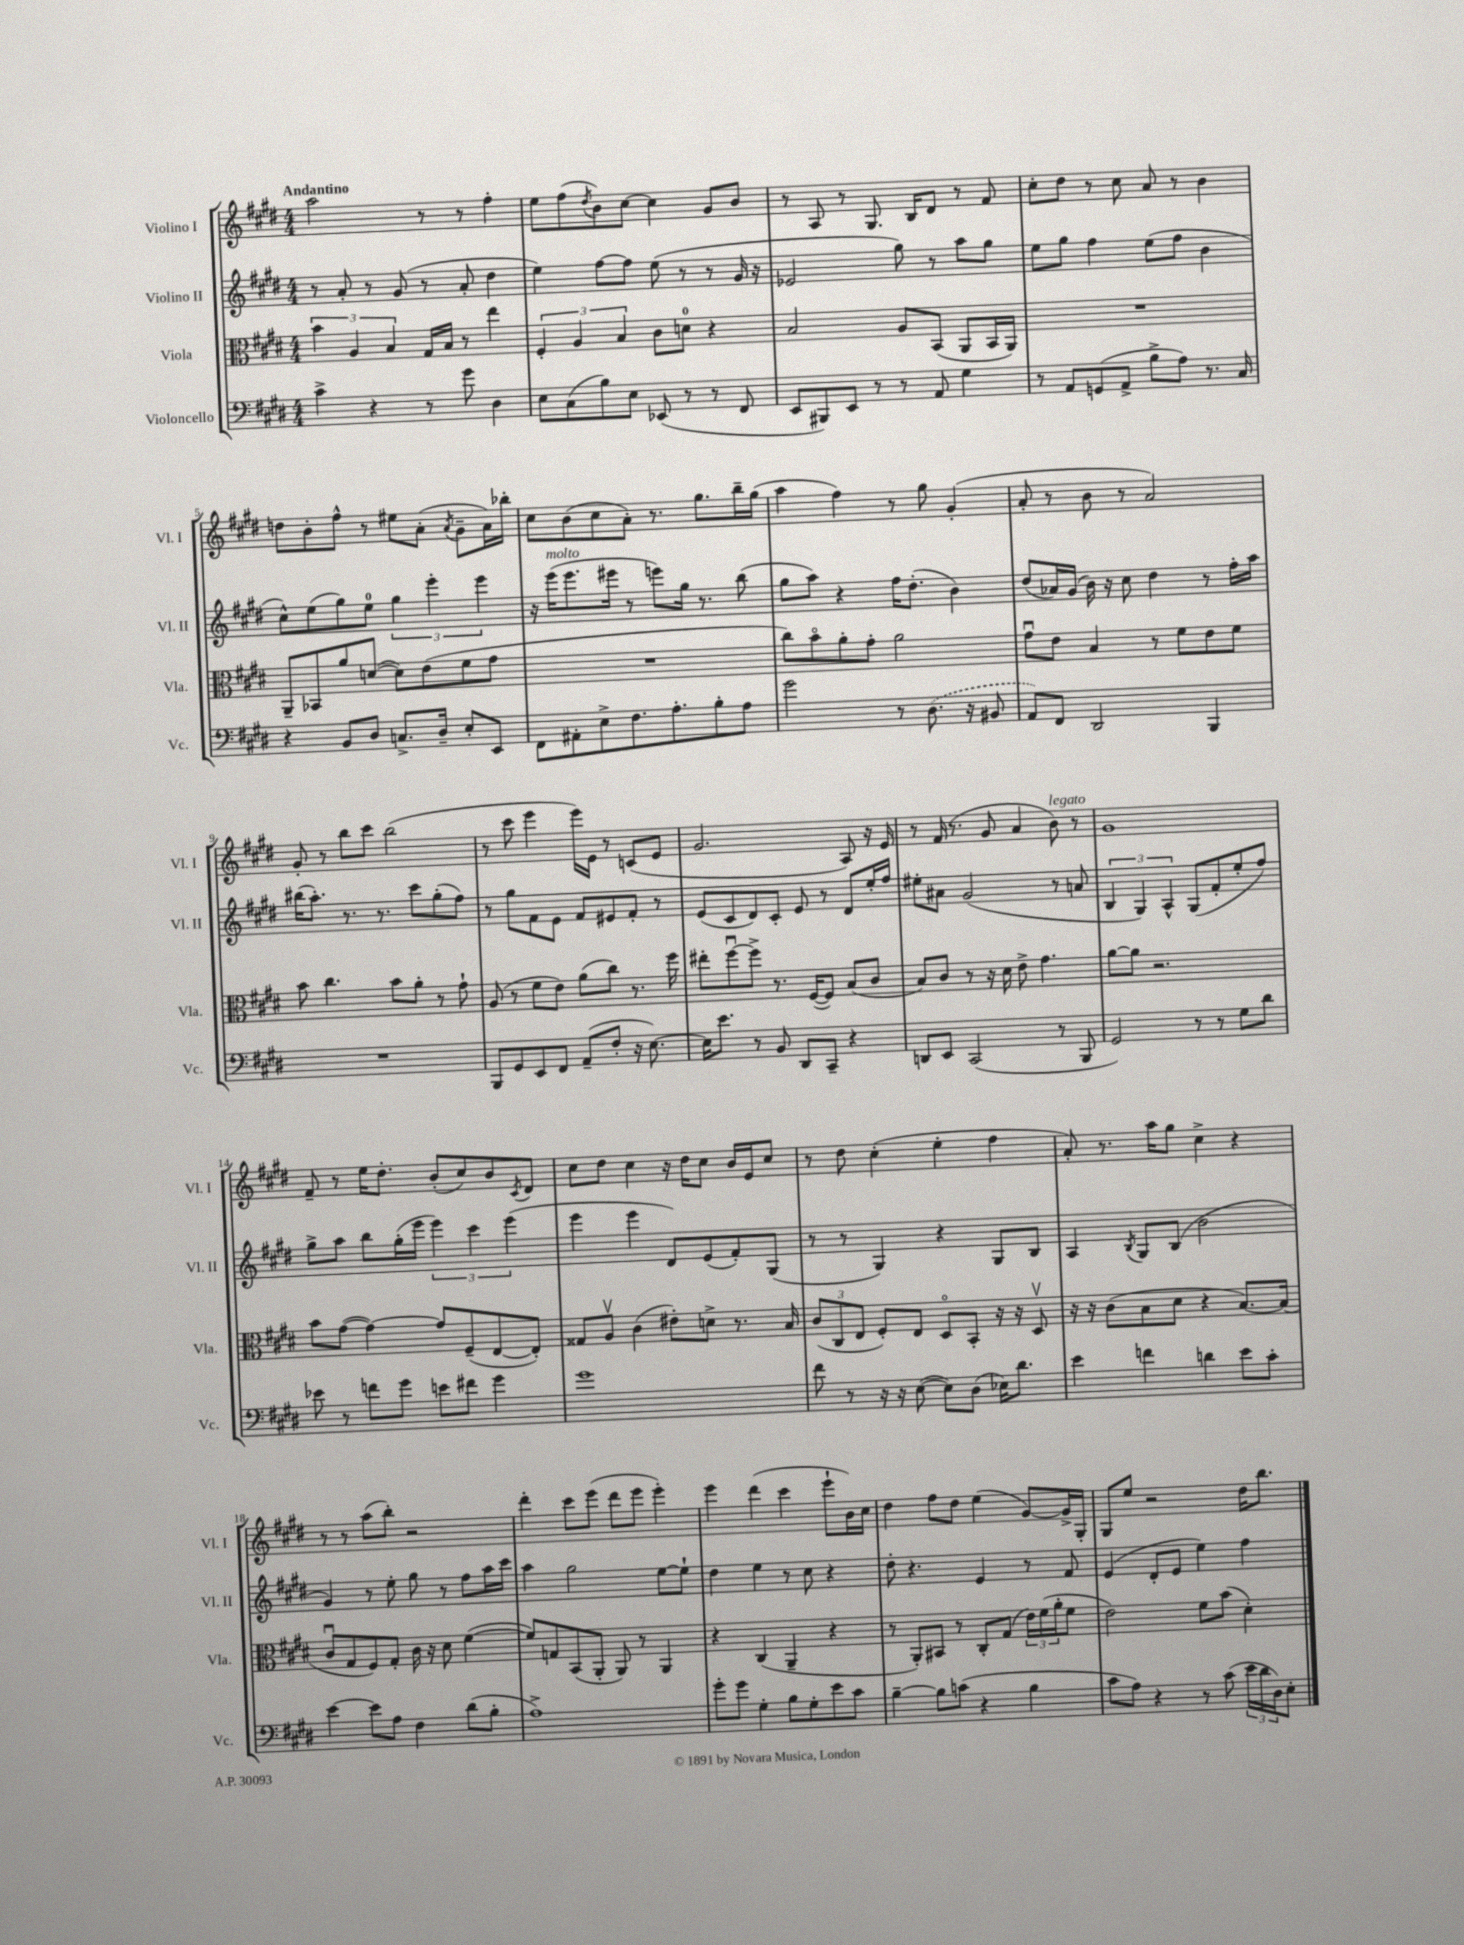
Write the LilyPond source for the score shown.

<<
\new StaffGroup <<
\new Staff = "s0" \with { instrumentName = "Violino I" shortInstrumentName = "Vl. I" } {
    \clef treble \key e \major \numericTimeSignature \time 4/4 \tempo "Andantino"
    a''2 r8 r8 fis''4-. |
    e''8 fis''8( \acciaccatura { dis''8 } b'8) cis''8~ cis''4 gis'8 b'8 |
    r8 a8 r8 gis8. b16 dis'8 r8 fis'8 |
    cis''8-. dis''8 r8 cis''8 a'8 r8 b'4 |
    d''8 b'8-. fis''8-^ r8 eis''8 a'8-.( \acciaccatura { a'8 } gis'8-- a'16) bes''16-. |
    cis''8 b'8( cis''8 a'8-.) r8. gis''8. b''16-- gis''16( |
    a''4 fis''4) r8 gis''8 gis'4-.( |
    a'8-. r8 b'8 r8 a'2) |
    gis'8-. r8 b''8 cis'''8 b''2( |
    r8 cis'''8 e'''4 e'''16) e'16 r8 c'8( e'8 |
    gis'2. a8) r16 e'16 |
    r8 fis'16( r8. gis'8 a'4 b'8^\markup { \italic "legato" }) r8 |
    gis'1 |
    fis'8-- r8 e''16 dis''8.-. b'8-.( cis''8) b'8 \acciaccatura { cis'8 } dis'8 |
    cis''8 dis''8 cis''4 r16 dis''16 cis''8 b'16 e'16 cis''8 |
    r8 dis''8 cis''4-.( e''4-. fis''4 |
    a'8-.) r8. a''16 gis''8 cis''4-> r4 |
    r8 r8 a''8( b''8-.) r2 |
    dis'''4-. cis'''8 e'''8( dis'''8 e'''8 e'''4-.) |
    e'''4 dis'''4( cis'''4 e'''8-! b'16) cis''16 |
    dis''4 fis''8 dis''8 e''4( gis'8~) gis'16-> gis16-. |
    gis8 e''8 r2 dis''16 b''8. \bar "|." |
}
\new Staff = "s1" \with { instrumentName = "Violino II" shortInstrumentName = "Vl. II" } {
    \clef treble \key e \major \numericTimeSignature \time 4/4
    r8 a'8-. r8 gis'8( r8 a'8-. dis''4 |
    e''4) fis''8~ fis''8 e''8( r8 r8 gis'16 r16 |
    ees'2 gis''8) r8 a''8 gis''8 |
    e''8 gis''8 fis''4 e''8( fis''8 b'4 |
    cis''8-^) e''8( gis''8) e''8-0 \tuplet 3/2 { gis''4 e'''4-. e'''4 } |
    r16 e'''16^\markup { \italic "molto" }( e'''8. eis'''16 r8 e'''8) gis''16 r8. b''8( |
    gis''8 a''8) r4 fis''16 dis''8.-.( b'4) |
    dis''8( aes'16) gis'16( b'16) r16 cis''8 dis''4 r8 fis''16-. a''16 |
    bis''16( a''8.-.) r8. r8. cis'''8 gis''8-.( fis''8) |
    r8 gis''8 fis'8 e'8 fis'8 eis'8 fis'8-. r8 |
    e'8( cis'8 dis'8) cis'8-. e'8 r8 dis'8 e''16-. fis''16 |
    eis''8-. ais'8 gis'2( r8 a'8 |
    \tuplet 3/2 { b4 gis4) a4-^ } gis8( fis'8-. e''8-. fis''8) |
    gis''8-> a''8 b''8 gis''16-.( e'''16 \tuplet 3/2 { e'''4) cis'''4 e'''4( } |
    e'''4 e'''4 dis'8) e'8( fis'8-.) gis8( |
    r8 r8 gis4) r4 gis8 b8 |
    a4 \acciaccatura { b8 } gis8 b8( b'2 |
    gis'4) r8 e''8-. gis''8 r8 fis''8 a''16 cis'''16 |
    a''4 gis''2 e''8~ e''8-! |
    dis''4 e''4 r8 cis''8 r4 |
    dis''8-. r4. e'4 r8 fis'8 |
    e'4( dis'8-. e'8 e''4) fis''4 \bar "|." |
}
\new Staff = "s2" \with { instrumentName = "Viola" shortInstrumentName = "Vla." } {
    \clef alto \key e \major \numericTimeSignature \time 4/4
    \tuplet 3/2 { b'4 a4 b4 } gis16 b16 r8 e''4 |
    \tuplet 3/2 { fis4-. a4 b4 } cis'8 d'8-0 r4 |
    b2 a8 b,8( a,8 b,16 a,16) |
    R1 |
    a,8-- bes,8 a'8 d'8~( d'8) e'8( fis'8 gis'8 |
    R1 |
    cis''8) b'8\flageolet a'8-. gis'8-. a'2 |
    gis'8\downbow e'8 b4 r8 fis'8 e'8 fis'8 |
    b'8 cis''4. b'8 a'8-. r8 gis'8-! |
    a8( r8 fis'8 e'8) a'8( cis''8) r8. fis''16 |
    eis''8-. fis''8~\downbow fis''8-> r8. fis16~( fis8) b8( cis'8 |
    b8) cis'8 r8 r16 dis'16 e'8-> gis'4. |
    a'8~ a'8 r2. |
    b'8 gis'8~( gis'4~) gis'8 fis8--( e8~ e8-.) |
    gisis8 a8\upbow cis'4( eis'8-.) d'8-> r8. b16 |
    \tuplet 3/2 { cis'8( cis8 e8 } fis8-.) e8 dis8\flageolet b,8-. r16 r16 dis8\upbow |
    r16 r16 cis'8( b8 dis'8 r4 b8.~) b16( |
    cis'8\downbow gis8 fis8) gis8-. cis'16 r16 dis'8 fis'4~( |
    fis'8) g8 b,8( a,8-. a,8) r8 a,4 |
    r4 cis4( a,4-- r4 |
    r8 a,8-.) bis,8 r8 cis8-. gis8( \tuplet 3/2 { e'16) fis'16( a'16-. } fis'8 |
    e'2) fis'8 b'8( dis'4-.) \bar "|." |
}
\new Staff = "s3" \with { instrumentName = "Violoncello" shortInstrumentName = "Vc." } {
    \clef bass \key e \major \numericTimeSignature \time 4/4
    cis'4-> r4 r8 gis'8 dis4 |
    e8 cis8( b8) e8 ees,8( r8 r8 fis,8 |
    e,8 bis,,8) e,8 r8 r8 a,8 gis4 |
    r8 a,8 g,8( a,8-> b8-> a8) r8. cis16 |
    r4 b,8 dis8 c8.-> dis16-- e8-. e,8 |
    fis,8 ais,8-. e8-> fis8. a8.-. b8-. a8 |
    gis'2 r8 \once \slurDashed dis8.( r16 bis,8 |
    a,8) fis,8 dis,2 b,,4 |
    R1 |
    b,,8 gis,8 e,8 fis,8 a,8--( fis8-. r16 e8.~) |
    e16 e'8. r8 b,8 dis,8 cis,8-- r4 |
    d,8 e,8 cis,2( r8 b,,8 |
    gis,2) r8 r8 gis8 dis'8 |
    ees'8 r8 f'8 gis'8 e'8 fis'8 gis'4 |
    gis'1 |
    fis'8 r8 r16 r16 e8~( e8) dis8( ees16) dis'8. |
    e'4 f'4 d'4 e'8 cis'8-. |
    e'4~ e'8 a8 fis4 dis'8( b8-. |
    a1->) |
    gis'8-. gis'8 gis4-. b8 gis8-. e'8 cis'8 |
    b4~-- b8 c'8( r4 b4 |
    cis'8 a8) r4 r8 cis'8( \tuplet 3/2 { e'16 dis'16 dis16) } e8-. \bar "|." |
}
>>
>>
